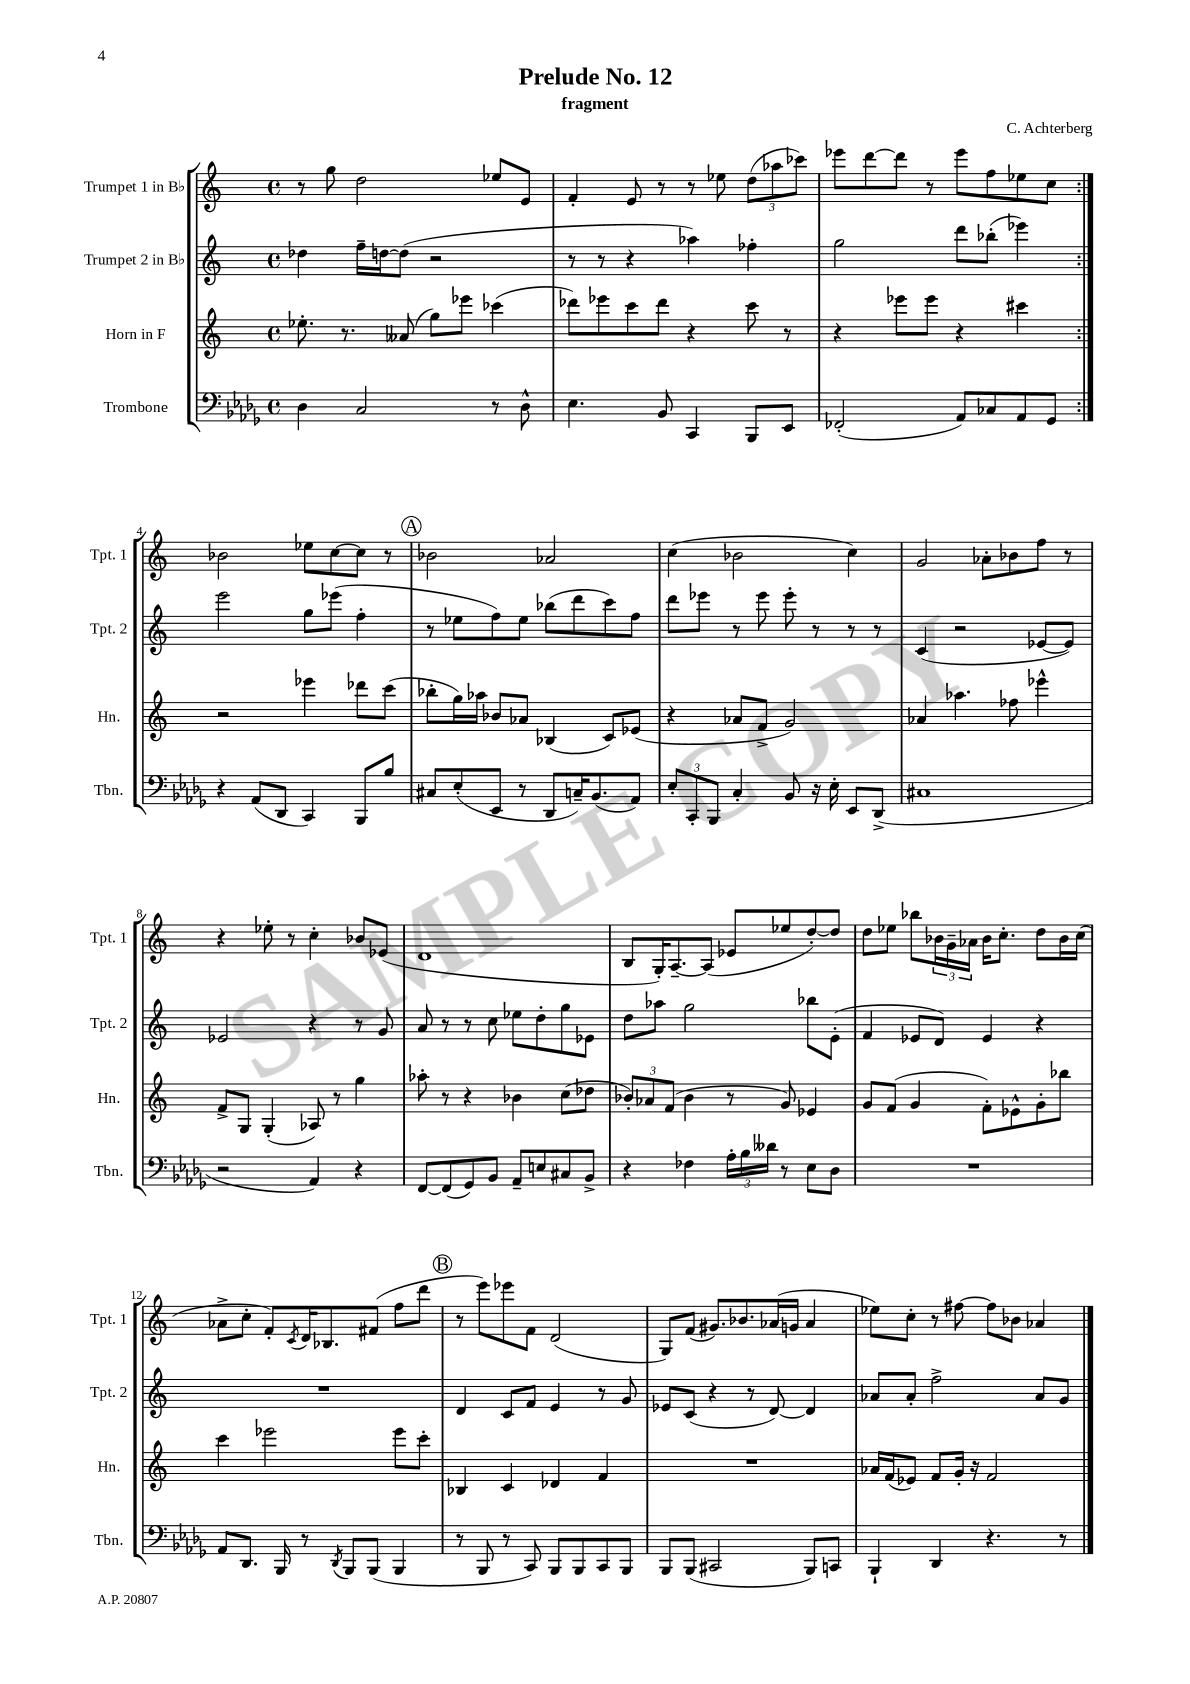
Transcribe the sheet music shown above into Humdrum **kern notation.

**kern	**kern	**kern	**kern
*staff4	*staff3	*staff2	*staff1
*clefF4	*clefG2	*clefG2	*clefG2
*k[b-e-a-d-g-]	*k[]	*k[]	*k[]
*M4/4	*M4/4	*M4/4	*M4/4
*met(c)	*met(c)	*met(c)	*met(c)
4D-	8.ee-'	4dd-	8r
.	.	.	8gg
.	8.r	.	.
2C	.	16ff~	2dd
.	.	[16dd	.
.	(8a--	(8dd]	.
.	8gg)	2r	.
.	8eee-	.	.
8r	(4ccc-	.	8ee-
8D-^^	.	.	8e
=	=	=	=
4.E-	8ddd-)	8r	4f'
.	8eee-	8r	.
.	8ccc	4r	8e
8BB-	8ddd-	.	8r
4CC	4r	4aa-)	8r
.	.	.	8ee-
8BBB-	8ccc	4ff-'	(12dd
.	.	.	12aa-
8EE-	8r	.	.
.	.	.	12ccc-)
=	=	=	=
(2FF-'	4r	2gg	8eee-
.	.	.	[8ddd
.	8eee-	.	8ddd]
.	8eee-	.	8r
8AA-)	4r	8ddd	8eee-
8C-	.	(8bb-'	8ff
8AA-	4ccc#	4eee-)	8ee-
8GG-	.	.	8cc
=:|!	=:|!	=:|!	=:|!
4r	2r	2eee	2b-
(8AA-	.	.	.
8DD-	.	.	.
4CC)	4eee-	8gg	8ee-
.	.	(8eee-	[8cc
8BBB-	8ddd-	4ff'	8cc]
8B-	(8ccc	.	8r
=	=	=	=
8C#	8bb-'	8r	2b-
(8E-'	16gg)	8ee-	.
.	16aa-	.	.
8EE-	8b-	8ff)	.
8r	8a-	8ee-	.
8DD-	(4B-	(8bb-	2a-
16C~)	.	8ddd	.
(8.BB-	.	.	.
.	8c)	8ccc)	.
8AA-)	(8e-	8ff	.
=	=	=	=
12E-'	4r	8ddd	(4cc
12CC'	.	.	.
.	.	8eee-	.
12BBB-	.	.	.
4C'	8a-	8r	2b-
.	8f^	8eee-	.
8BB-	2g)	8eee-'	.
16r	.	8r	.
16E-'	.	.	.
8EE-	.	8r	4cc)
(8DD-^	.	8r	.
=	=	=	=
1C#	4a-	(4c	2g
.	4.aa-	2r	.
.	.	.	8a-'
.	8ff-	.	8b-
.	4eee-^^	[8e-	8ff
.	.	8e-])	8r
=	=	=	=
2r	8f^	2e-	4r
.	8G	.	.
.	(4G'	.	8ee-'
.	.	.	8r
4AA-)	8A-)	4r	4cc'
.	8r	.	.
4r	4gg	8r	8b-
.	.	8g	(8e-
=	=	=	=
[8FF	8aa-'	8a	1d
(8FF]	8r	8r	.
8GG-)	4r	8r	.
8BB-	.	8cc	.
8AA-~	4b-	8ee-	.
8E	.	8dd'	.
8C#	(8cc	8gg	.
8BB-^	8dd-	8e-	.
=	=	=	=
4r	12b-')	8dd	8B
.	12a-	.	.
.	.	8aa-	16G')
.	(12f	.	.
.	.	.	[8.A~
4F-	4b-	2gg	.
.	.	.	(8A]
24A-'	8r	.	8e-
24B-	.	.	.
24d--	.	.	.
8r	8g)	.	8ee-
8E-	4e-	8bb-	[8dd')
8D-	.	(8e'	8dd]
=	=	=	=
1r	8g	4f	8dd
.	(8f	.	8ee-
.	4g	8e-	8bb-
.	.	8d)	24b-
.	.	.	24g~
.	.	.	24a-
.	8f')	4e-	16b-
.	.	.	8.cc'
.	8e-^^	.	.
.	8g'	4r	8dd
.	8bb-	.	16b-
.	.	.	(16cc
=	=	=	=
8AA-	4ccc	1r	8a-^
8.DD-	.	.	8cc'
.	2eee-	.	8f')
16BBB-	.	.	.
.	.	.	8qc
8r	.	.	16d
.	.	.	8.B-
8qDD-	.	.	.
8BBB-	.	.	.
(8BBB-	.	.	(8f#
4BBB-	8eee-	.	8ff
.	8ccc'	.	8ddd
=	=	=	=
8r	4B-	4d	8r
8BBB-	.	.	8eee)
8r	4c	8c	8eee-
8CC)	.	8f	8f
8BBB-	4d-	4e	(2d
8BBB-	.	.	.
8CC	4f	8r	.
8BBB-	.	8g	.
=	=	=	=
8BBB-	1r	8e-	8G)
(8BBB-	.	(8c	(8f
2CC#	.	4r	8.g#)
.	.	.	8.b-
.	.	8r	.
.	.	[8d)	(16a-
.	.	.	16g
8BBB-)	.	4d]	4a-
8CC	.	.	.
=	=	=	=
4BBB-`	16a-	8a-	8ee-)
.	(16f	.	.
.	8e-)	8a-'	8cc'
4DD-	8f	2ff^	8r
.	16g'	.	[8ff#
.	16r	.	.
4.r	2f	.	8ff#]
.	.	.	8b-
.	.	8a-	4a-
8r	.	8g	.
==	==	==	==
*-	*-	*-	*-
